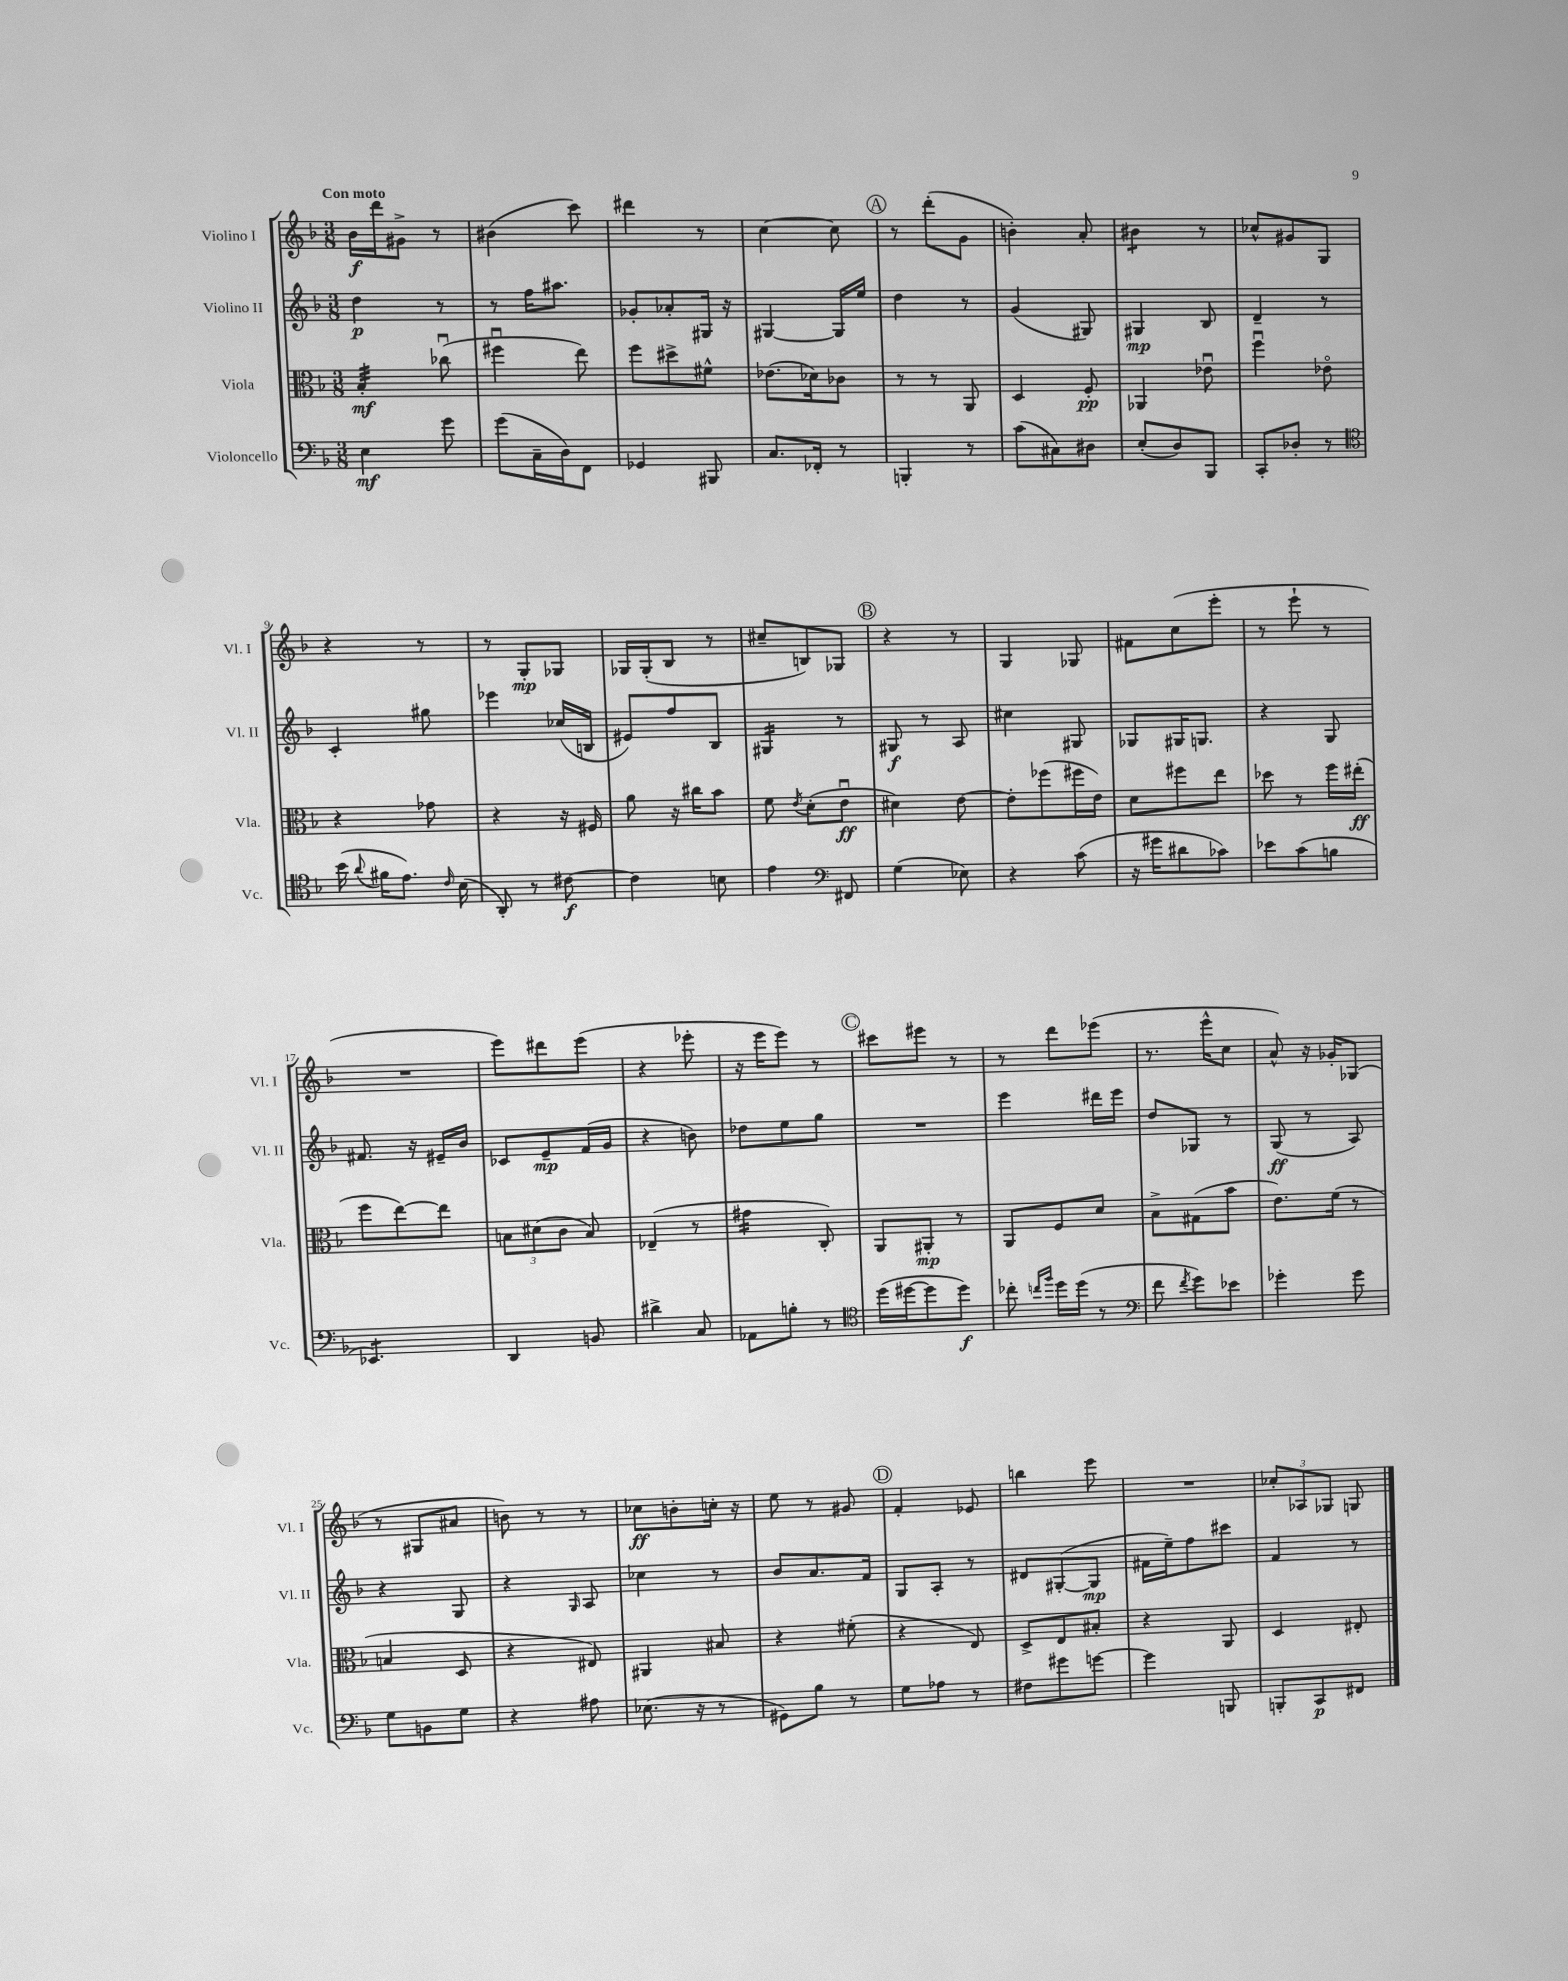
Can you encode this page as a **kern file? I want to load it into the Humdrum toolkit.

**kern	**kern	**kern	**kern
*staff4	*staff3	*staff2	*staff1
*clefF4	*clefC3	*clefG2	*clefG2
*k[b-]	*k[b-]	*k[b-]	*k[b-]
*M3/8	*M3/8	*M3/8	*M3/8
4E	4B-'	4dd	16b-
.	.	.	16ddd
.	.	.	8g#^
8g	(8cc-u	8r	8r
=	=	=	=
(8g	4ff#u	8r	(4b#
16C~	.	16ff	.
16D)	.	8.aa#	.
8FF	8ee)	.	8ccc)
=	=	=	=
4GG-	8ff	8g-'	4ddd#
.	8dd#^	8a-'	.
8BBB#	8f#^^	16G#	8r
.	.	16r	.
=	=	=	=
8.C	(8.e-	[4G#	[4cc
16FF-'	16d-)	.	.
8r	8c-	16G#]	8cc]
.	.	16ee	.
=	=	=	=
4BBB'	8r	4dd	8r
.	8r	.	(8ddd'
8r	8AA	8r	8g
=	=	=	=
(8c	4D	(4g	4b')
8C#)	.	.	.
8D#	8F'	8G#)	8a'
=	=	=	=
(8E'	4AA-	4G#	4b#
8D)	.	.	.
8BBB-	8e-u	8B-	8r
=	=	=	=
8CC'	4ffu	4d~	8cc-^^
8D-'	.	.	8g#
8r	8e-o	8r	8G
=	=	=	=
*clefC4	*	*	*
(16b-	4r	4c'	4r
8qqa	.	.	.
16f#	.	.	.
8.e)	.	.	.
.	8g-	8gg#	8r
16qqc	.	.	.
(16B-	.	.	.
=	=	=	=
8AA')	4r	4eee-	8r
8r	.	.	8G'
[8c#	16r	(16cc-	8G-
.	16F#	16B	.
=	=	=	=
4c#]	8a	8e#)	16G-
.	.	.	(16G-'
.	16r	8ff	8B-
.	16cc#	.	.
8B	8b-	8B-	8r
=	=	=	=
4e	8f	4G#	8cc#~
.	8qe	.	.
.	(8d'	.	8B)
*clefF4	*	*	*
8FF#	8eu	8r	8G-
=	=	=	=
(4G	4d#)	8G#	4r
.	.	8r	.
8E-)	[8e	8A	8r
=	=	=	=
4r	8e']	4cc#	4G
.	(8ff-	.	.
(8c	16ff#	8G#	8G-
.	16e)	.	.
=	=	=	=
16r	8d	8G-	8f#
16g#	.	.	.
8d#	8ff#	16G#	(8cc
.	.	8.G	.
8c-)	8ee	.	8eee'
=	=	=	=
8e-	8dd-	4r	8r
(8c	8r	.	8eee`
8B	16ff	8G	8r
.	(16ee#'	.	.
=	=	=	=
4.EE-)	8ff	8.f#	4.r
.	[8ee)	.	.
.	.	16r	.
.	8ee]	16e#~	.
.	.	16b-	.
=	=	=	=
4DD	12B	8c-	8eee)
.	(12d#	.	.
.	.	8e~	8ddd#
.	12c	.	.
8BB	8B)	(16f	(8eee
.	.	16g	.
=	=	=	=
4d#^	(4E-~	4r	4r
8C	8r	8b)	8eee-'
=	=	=	=
8AA-	4g#	8dd-	16r
.	.	.	16eee
8B'	.	8ee	8eee)
8r	8C')	8gg	8r
=	=	=	=
*clefC4	*	*	*
(16dd	8AA	4.r	8ccc#
[16dd#	.	.	.
8dd#]	8AA#'	.	8eee#
8dd#)	8r	.	8r
=	=	=	=
8cc-'	8AA	4eee	8r
16qqcc	.	.	.
16qqff	.	.	.
16dd	8F	.	8ddd
(16dd	.	.	.
8r	8d	16ddd#	(8eee-
.	.	16eee	.
=	=	=	=
*clefF4	*	*	*
8f	8B-^	8dd	8.r
8qf	.	.	.
8g)	(8G#	8G-	.
.	.	.	16eee^^
8e-	8b-	8r	8cc
=	=	=	=
4g-'	8.e)	(8G	8a^^)
.	.	8r	16r
.	(16f	.	16g-'
8g-	8r	8A)	(8G-
=	=	=	=
8G	4B	4r	8r
8BB	.	.	8G#
8G	8D	8G	8a#
=	=	=	=
4r	4r	4r	8b)
.	.	.	8r
.	.	16qqG	.
8A#	8E#)	8A	8r
=	=	=	=
(8.E-	4AA#	4cc-	8cc-
.	.	.	8b'
16r	.	.	.
8r	8B#	8r	16cc'
.	.	.	16r
=	=	=	=
8GG#)	4r	8b-	8ee
8B-	.	8.a	8r
8r	(8f#'	.	8g#
.	.	16f	.
=	=	=	=
8G	4r	8G	4f'
8A-	.	8A'	.
8r	8E)	8r	8e-
=	=	=	=
8F#	8D^	8d#	4bb
8g#	8E	([8G#'	.
[8g	8B#'	8G#]	8eee
=	=	=	=
4g]	4r	16f#	4.r
.	.	16ee~)	.
.	.	8ff	.
8BBB	8AA	8ccc#	.
=	=	=	=
8BBB'	4D	4f	12cc-'
.	.	.	12A-
8CC	.	.	.
.	.	.	12G-
8FF#	8E#'	8r	8G
==	==	==	==
*-	*-	*-	*-
